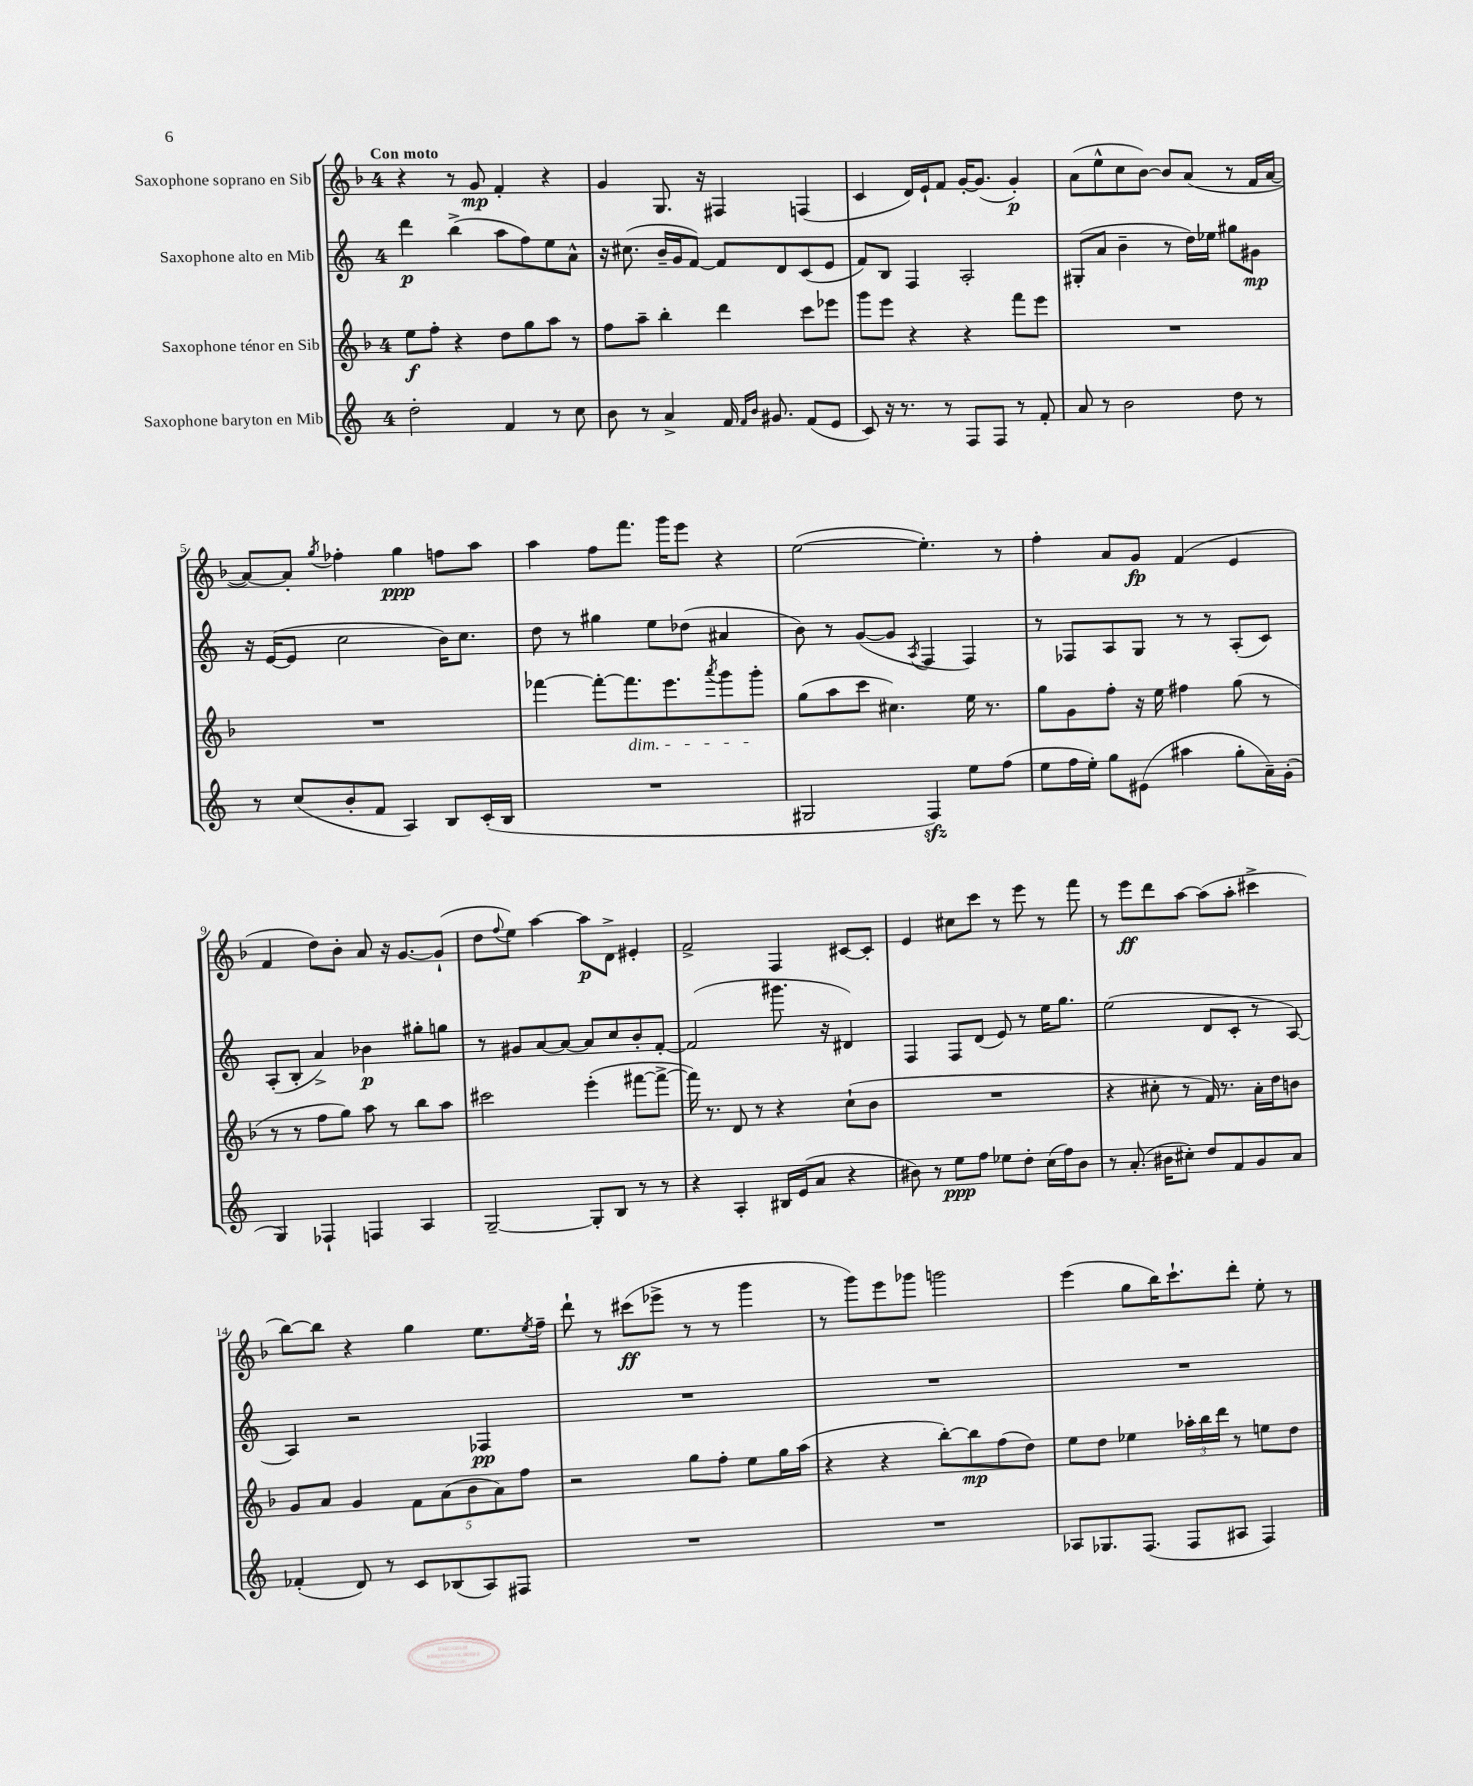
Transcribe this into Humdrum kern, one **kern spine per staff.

**kern	**dynam	**kern	**dynam	**kern	**dynam	**kern	**dynam
*part4	*part4	*part3	*part3	*part2	*part2	*part1	*part1
*staff4	*staff4	*staff3	*staff3	*staff2	*staff2	*staff1	*staff1
*I"Saxophone baryton en Mib	*	*I"Saxophone ténor en Sib	*	*I"Saxophone alto en Mib	*	*I"Saxophone soprano en Sib	*
*clefG2	*	*clefG2	*	*clefG2	*	*clefG2	*
*k[]	*	*k[b-]	*	*k[]	*	*k[b-]	*
*M4/4	*	*M4/4	*	*M4/4	*	*M4/4	*
=1	=1	=1	=1	=1	=1	=1	=1
!	!	!	!	!	!	!LO:TX:a:B:t=Con moto	!
2dd'\	.	8ee\L	f	4ddd\	p	4r	.
.	.	8ff'\J	.	.	.	.	.
.	.	4r	.	(4bb^\	.	8r	.
.	.	.	.	.	.	8g/	mp
4f/	.	8dd\L	.	8aa\L	.	4f'/	.
.	.	8gg\	.	8ff\)	.	.	.
8r	.	8aa\J	.	8ee\	.	4r	.
8cc\	.	8r	.	8a^^\J	.	.	.
=2	=2	=2	=2	=2	=2	=2	=2
8b\	.	8ff\L	.	16r	.	4g/	.
.	.	.	.	(8.cc#X\	.	.	.
8r	.	8aa~\J	.	.	.	.	.
4a^/	.	4bb-'\	.	16b~/LL	.	8.G/	.
.	.	.	.	16g/J	.	.	.
.	.	.	.	[8f/J)	.	.	.
.	.	.	.	.	.	16r	.
16f/	.	4ddd\	.	8f/L]	.	4F#X/	.
16qqf/LL	.	.	.	.	.	.	.
16qqb/JJ	.	.	.	.	.	.	.
8.g#X/	.	.	.	.	.	.	.
.	.	.	.	8d/	.	.	.
(8f/L	.	8ccc\L	.	(8c/	.	(4Fn/	.
8e/J	.	8eee-X\J	.	8e/J	.	.	.
=3	=3	=3	=3	=3	=3	=3	=3
8c/)	.	8ggg\L	.	8f/L)	.	4c/	.
16r	.	8eee\J	.	8B/J	.	.	.
8.r	.	.	.	.	.	.	.
.	.	4r	.	4F/	.	16d/LL)	.
.	.	.	.	.	.	16e`/J	.
8r	.	.	.	.	.	8f/J	.
8F/L	.	4r	.	2A'/	.	[16g'/KL	.
.	.	.	.	.	.	(8.g/J]	.
8F/J	.	.	.	.	.	.	.
8r	.	8fff\L	.	.	.	4g'/)	p
8f'/	.	8eee\J	.	.	.	.	.
=4	=4	=4	=4	=4	=4	=4	=4
8a/	.	1r	.	(8G#X'/L	.	(8a\L	.
8r	.	.	.	8a/J	.	8ee^^\	.
2b\	.	.	.	4b~\	.	8cc\	.
.	.	.	.	.	.	[8b-\J)	.
.	.	.	.	8r	.	8b-/L]	.
.	.	.	.	16dd\LL)	.	(8a/J	.
.	.	.	.	16ee-X\JJ	.	.	.
8dd\	.	.	.	8gg#X\L	.	8r	.
8r	.	.	.	8g#X\J	mp	16f/LL	.
.	.	.	.	.	.	[16a/JJ	.
!!LO:LB:g=z
=5	=5	=5	=5	=5	=5	=5	=5
8r	.	1r	.	16r	.	8a/L_)	.
.	.	.	.	([16e/KL	.	.	.
(8cc/L	.	.	.	8e/J]	.	8a'/J]	.
.	.	.	.	.	.	8qgg/	.
8b'/	.	.	.	2cc\	.	4ff-X'\	.
8f/J	.	.	.	.	.	.	.
4A/)	.	.	.	.	.	4gg\	ppp
8B/L	.	.	.	16b\KL)	.	8ffn\L	.
.	.	.	.	8.cc\J	.	.	.
(16c'/L	.	.	.	.	.	8aa\J	.
16B/JJ	.	.	.	.	.	.	.
=6	=6	=6	=6	=6	=6	=6	=6
1r	.	[4fff-X\	.	8dd\	.	4aa\	.
.	.	.	.	8r	.	.	.
.	.	8fff-'\L_	.	4gg#X\	.	8ff\L	.
!	!	!LO:TX:b:i:t=dim.	!	!	!	!	!
.	.	8.fff-\]	.	.	.	8.fff\J	.
.	.	.	.	8ee\L	.	.	.
.	.	8.eee\	.	.	.	16ggg\KL	.
.	.	.	.	(8dd-X\J	.	8eee\J	.
.	.	8qaaa/	.	.	.	.	.
.	.	8ggg\	.	4a#X/	.	4r	.
.	.	8ggg'\J	.	.	.	.	.
=7	=7	=7	=7	=7	=7	=7	=7
2G#X/	.	(8gg\L	.	8b\)	.	([2ee\	.
.	.	8aa\	.	8r	.	.	.
.	.	8ccc\J	.	([8g/L	.	.	.
.	.	4.cc#X\)	.	8g/J]	.	.	.
.	.	.	.	8qA/	.	.	.
4Fzz/)	.	.	.	4F/	.	4.ee'\])	.
8ee\L	.	16ee\	.	4F/)	.	.	.
.	.	8.r	.	.	.	.	.
(8ff\J	.	.	.	.	.	8r	.
=8	=8	=8	=8	=8	=8	=8	=8
8ee\L	.	8gg\L	.	8r	.	4ff'\	.
16ff\L	.	8g\	.	8F-X/L	.	.	.
16ee'\JJ)	.	.	.	.	.	.	.
8gg\L	.	8ff'\J	.	8A/	.	8a/L	.
(8e#X\J	.	16r	.	8G/J	.	8g/J	fp
.	.	16ee\	.	.	.	.	.
4aa#X\	.	4ff#X\	.	8r	.	(4f/	.
.	.	.	.	8r	.	.	.
8gg'\L	.	(8gg\	.	(8A'/L	.	4e/	.
16a~\L)	.	8r	.	8c/J)	.	.	.
(16g'\JJ	.	.	.	.	.	.	.
!!LO:LB:g=z
=9	=9	=9	=9	=9	=9	=9	=9
4G/)	.	8r	.	(8A'/L	.	4f/	.
.	.	8r	.	8B'/J	.	.	.
4F-X`/	.	8ff\L	.	4a^/)	.	8dd\L)	.
.	.	8gg\J)	.	.	.	8b-'\J	.
4Fn/	.	8aa\	.	4b-X\	p	8a/	.
.	.	8r	.	.	.	16r	.
.	.	.	.	.	.	[8.g/L	.
4A/	.	8bb-\L	.	8gg#X'\L	.	.	.
.	.	8aa\J	.	8ggn\J	.	(8g`/J]	.
=10	=10	=10	=10	=10	=10	=10	=10
[2G~/	.	2ccc#X\	.	8r	.	8dd\L	.
.	.	.	.	.	.	8qqff/	.
.	.	.	.	8g#X/L	.	8ee\J)	.
.	.	.	.	[8a/	.	[4aa\	.
.	.	.	.	8a/J_	.	.	.
8G'/L]	.	(4eee'\	.	8a/L]	.	8aa\L]	p
8B/J	.	.	.	8cc/	.	8d^\J	.
8r	.	[8fff#X\L	.	8b'/	.	4e#X'/	.
8r	.	8fff#^\J_	.	[8f'/J	.	.	.
=11	=11	=11	=11	=11	=11	=11	=11
4r	.	16fff#\])	.	(2f/]	.	2f^/	.
.	.	8.r	.	.	.	.	.
4A'/	.	8d/	.	.	.	.	.
.	.	8r	.	.	.	.	.
16B#X/LL	.	4r	.	8.ggg#X\	.	4F/	.
(16e/J	.	.	.	.	.	.	.
8a/J	.	.	.	.	.	.	.
.	.	.	.	16r	.	.	.
4r	.	(8cc`\L	.	4d#X/)	.	[8c#X/L	.
.	.	8b-\J	.	.	.	8c#'/J]	.
=12	=12	=12	=12	=12	=12	=12	=12
8b#X\)	.	1r	.	4F/	.	4e/	.
8r	.	.	.	.	.	.	.
8ee\L	ppp	.	.	8F/L	.	8cc#X\L	.
8ff\J	.	.	.	(8d/J	.	8ccc\J	.
8ee-X\L	.	.	.	8e/)	.	8r	.
8dd'\J	.	.	.	8r	.	8eee\	.
(16cc\LL	.	.	.	16ee\KL	.	8r	.
16ff\J)	.	.	.	8.gg\J	.	.	.
8b#\J	.	.	.	.	.	8fff\	.
=13	=13	=13	=13	=13	=13	=13	=13
8r	.	4r	.	(2ee\	.	8r	.
(8.a'/	.	.	.	.	.	8eee\L	ff
.	.	8cc#X'\	.	.	.	8ddd\	.
16b#X\KL	.	.	.	.	.	.	.
8cc#X'\J)	.	8r	.	.	.	[8aa\J	.
8dd/L	.	16f/)	.	8d/L	.	(8aa\L]	.
.	.	8.r	.	.	.	.	.
8f/	.	.	.	8c'/J	.	8aa'\J	.
8g/	.	16a'\LL	.	8r	.	4ccc#X^\	.
.	.	16dd\J	.	.	.	.	.
8a/J	.	8bn\J	.	[8A/)	.	.	.
!!LO:LB:g=z
=14	=14	=14	=14	=14	=14	=14	=14
(4f-X'/	.	8g/L	.	4A/]	.	[8bb-\L)	.
.	.	8a/J	.	.	.	8bb-\J]	.
8d/)	.	4g/	.	2r	.	4r	.
8r	.	.	.	.	.	.	.
8c/L	.	10f\L	.	.	.	4gg\	.
.	.	(10a\	.	.	.	.	.
(8B-X/	.	.	.	.	.	.	.
.	.	10b-\	.	.	.	.	.
8A/)	.	.	.	4F-X/	pp	8.ee\L	.
.	.	10a\)	.	.	.	.	.
8F#X/J	.	.	.	.	.	.	.
.	.	10ff\J	.	.	.	.	.
.	.	.	.	.	.	8qee/	.
.	.	.	.	.	.	16ff~\Jk	.
=15	=15	=15	=15	=15	=15	=15	=15
1r	.	2r	.	1r	.	8ddd`\	.
.	.	.	.	.	.	8r	.
.	.	.	.	.	.	(8ccc#X\L	ff
.	.	.	.	.	.	8eee-X^\J	.
.	.	8gg\L	.	.	.	8r	.
.	.	8ff'\J	.	.	.	8r	.
.	.	8ee\L	.	.	.	4ggg\	.
.	.	16gg\L	.	.	.	.	.
.	.	(16aa\JJ	.	.	.	.	.
=16	=16	=16	=16	=16	=16	=16	=16
1r	.	4r	.	1r	.	8r	.
.	.	.	.	.	.	8ggg\L)	.
.	.	4r	.	.	.	8eee\	.
.	.	.	.	.	.	8ggg-X\J	.
.	.	[8bb-'\L)	.	.	.	2gggn\	.
.	.	8bb-\]	mp	.	.	.	.
.	.	(8ff\	.	.	.	.	.
.	.	8dd\J)	.	.	.	.	.
=17	=17	=17	=17	=17	=17	=17	=17
8A-X/L	.	8ee\L	.	1r	.	(4eee\	.
8.G-X/	.	8dd\J	.	.	.	.	.
.	.	4ee-X\	.	.	.	8gg\L	.
(8.F/J	.	.	.	.	.	.	.
.	.	.	.	.	.	16bb-\K)	.
.	.	.	.	.	.	8.ccc`\	.
8F/L	.	24aa-X'\LL	.	.	.	.	.
.	.	24bb-\	.	.	.	.	.
.	.	24ddd\JJ	.	.	.	.	.
8A#X/J	.	8r	.	.	.	8ddd'\J	.
4F/)	.	8een\L	.	.	.	8ee'\	.
.	.	8dd\J	.	.	.	8r	.
==	==	==	==	==	==	==	==
*-	*-	*-	*-	*-	*-	*-	*-
